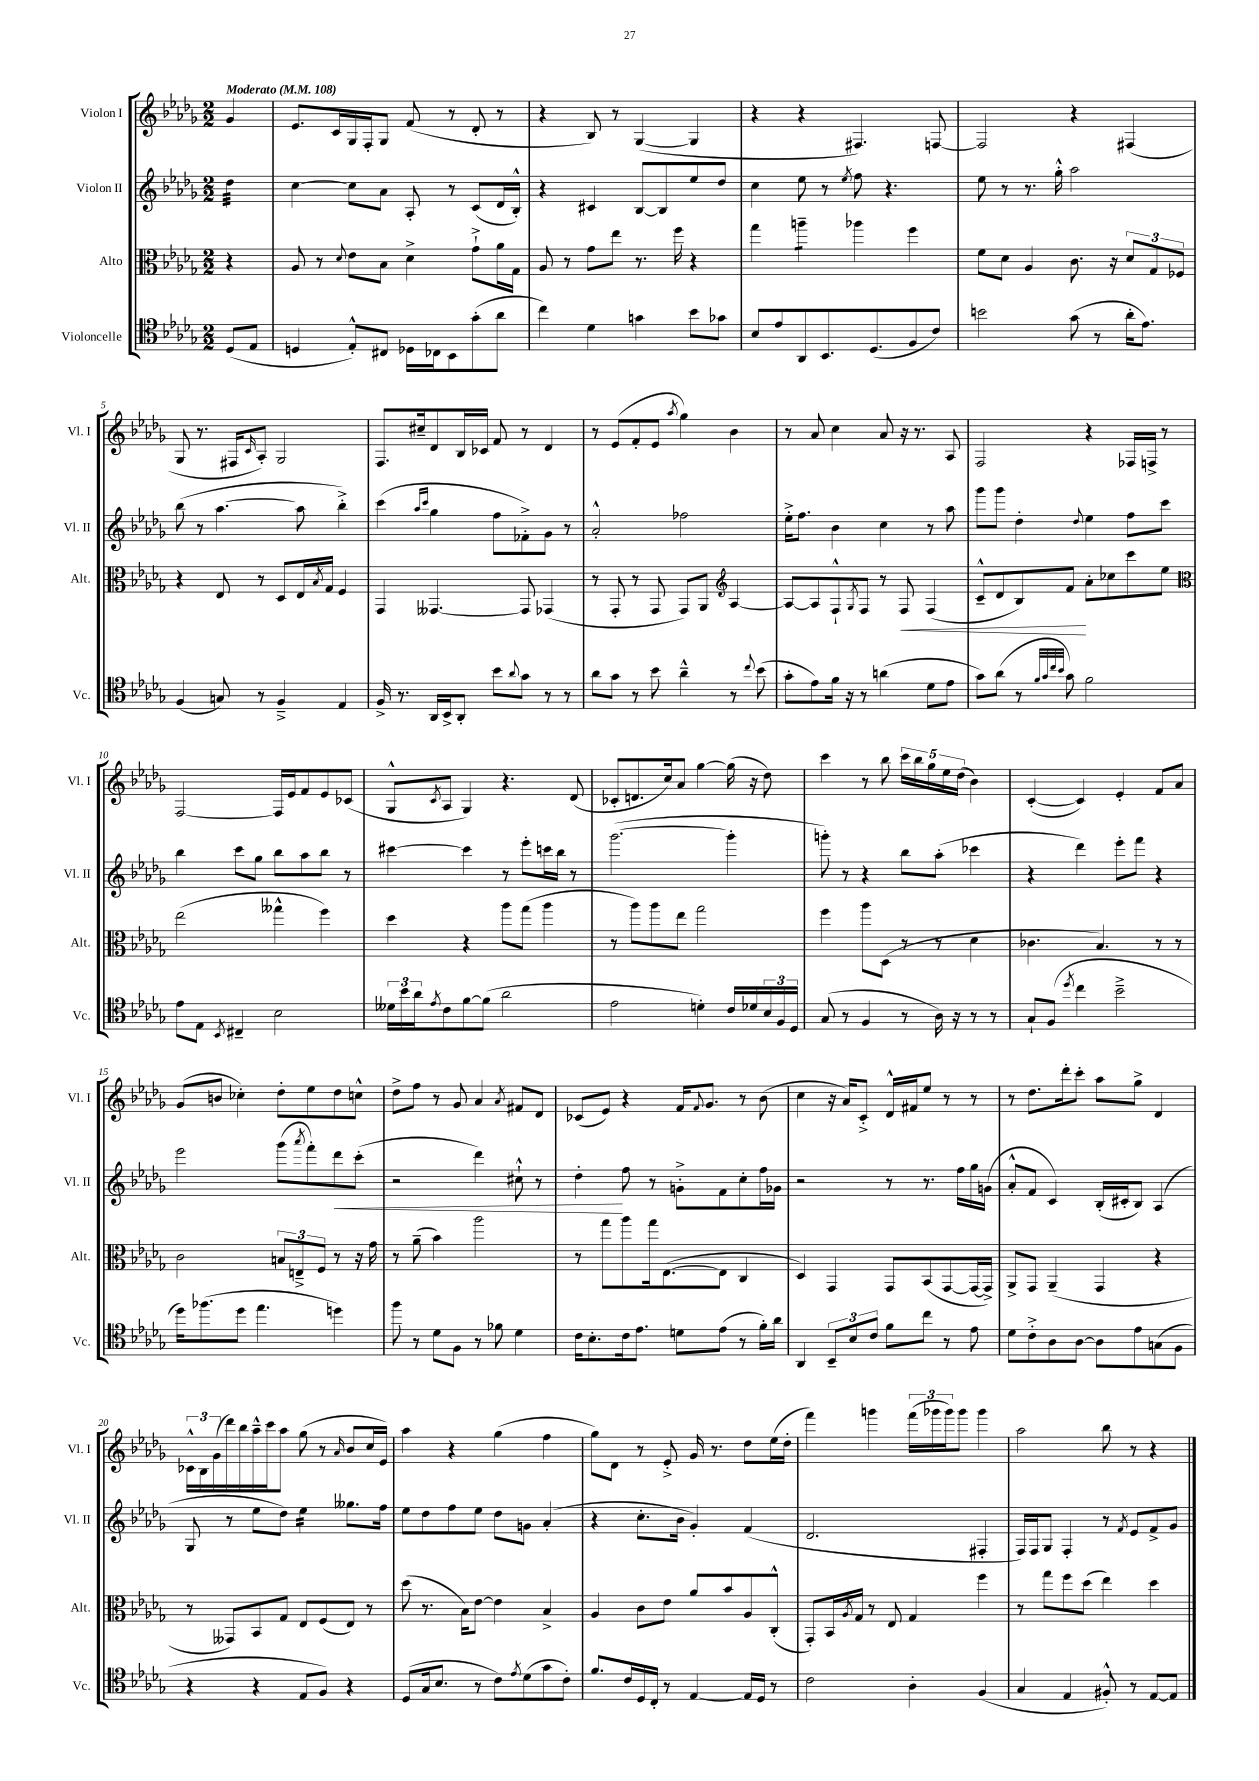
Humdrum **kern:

**kern	**kern	**kern	**kern
*staff4	*staff3	*staff2	*staff1
*clefC4	*clefC3	*clefG2	*clefG2
*k[b-e-a-d-g-]	*k[b-e-a-d-g-]	*k[b-e-a-d-g-]	*k[b-e-a-d-g-]
*M2/2	*M2/2	*M2/2	*M2/2
*MM108	*MM108	*MM108	*MM108
(8D-/L	4r	4dd-\	4g-/
8E-/J	.	.	.
=	=	=	=
4D/	8A-/	[4cc\	8.e-/L
.	8r	.	.
.	.	.	16c/L
.	8qqd-/	.	.
8E-'^^/L)	8e-\L	8cc\]L	16G-/
.	.	.	16F'/J
8C#/J	8B-\J	8a-\J	8G-/J
16D-\LL	4d-^\	8A-'/	(8f/
16C-\J	.	.	.
8BB-\	.	8r	8r
(8g-'\	8g-`^\L	(8c/L	8d-'/
8a-\J	16a-\L	16d-/L	8r
.	16G-\JJ	16B-'^^/JJ)	.
=	=	=	=
4cc\)	8A-/	4r	4r
.	8r	.	.
4d-\	8g-\L	4c#/	8B-/)
.	8ee-\J	.	8r
4g\	8.r	[8B-/L	([4G-/
.	.	8B-/]	.
.	16ff\	.	.
8b-\L	4r	8ee-/	4G-/]
8g-\J	.	8dd-/J	.
=	=	=	=
8B-/L	4gg-\	4cc\	4r
8e-/	.	.	.
8AA-/	4aa~\	8ee-\	4r
8.BB-/	.	8r	.
.	.	8qee-/	.
.	4aa-\	8ff\	4.F#/)
(8.D-/	.	.	.
.	.	4.r	.
8F/	4ff\	.	.
8c/J)	.	.	[8F/
=	=	=	=
2b\	8f\L	8ee-\	2F/]
.	8d-\J	8r	.
.	4A-/	8.r	.
.	.	16gg-'^^\	.
(8g-\	8.c\	2aa-\	4r
8r	.	.	.
.	16r	.	.
16a-'\LK	12d-/L	.	(4F#/
8.e-\J)	.	.	.
.	12G-/	.	.
.	12F-/J	.	.
=	=	=	=
(4F/	4r	(8bb-\	8G-/
.	.	8r	8.r
8G/)	8E-/	[4.aa-\	.
.	.	.	16F#/LK
.	.	.	16qqc/
8r	8r	.	8A-'/J)
4F~^/	8D-/L	.	2G-/
.	16E-/L	8aa-\]	.
.	8qB-/	.	.
.	16G-/JJ	.	.
4E-/	4F/	4bb-'^\)	.
=	=	=	=
16F^/	4GG-/	(4ccc\	8.F/L
8.r	.	.	.
.	.	.	16cc#~/k
.	.	16qqaa-/LL	.
.	.	16qqccc/JJ	.
16AA-/LL	[4.GG--/	4gg-\	8d-/
16BB-^/J	.	.	.
8AA-'/J	.	.	16B-/L
.	.	.	16c-/JJ
8b-\L	.	8ff\L	8f/
8qqa-/	.	.	.
8g-\J	8GG--/]	8f-'^\)	8r
8r	(4GG-/	8g-\J	4d-/
8r	.	8r	.
=	=	=	=
8a-\L	8r	2a-'^^/	8r
8g-\J	8GG-'/	.	(8e-/L
8r	8r	.	8f'/
8b-\	8GG-/	.	8e-/J
.	.	.	8qaa-/
4a-~^^\	8GG-/L)	2ff-\	4gg-\)
.	8AA-/J	.	.
*	*clefG2	*	*
8r	[4A-/	.	4b-\
8qqcc/	.	.	.
(8b-\	.	.	.
=	=	=	=
8g-'\L	8A-/_L	16ee-'^\LK	8r
.	.	8.ff\J	.
8e-\)	8A-/]	.	8a-/
16f\Jk	8F`^^/	4b-\	4cc\
16r	.	.	.
.	8qG-/	.	.
8r	8F/J	.	.
(4a\	8r	4cc\	8a-/
.	8F/	.	16r
.	.	.	8.r
8d-\L	(4F/	8r	.
8e-\J	.	8aa-\	8A-/
=	=	=	=
8g-\L)	8c~^^/L	8ggg-\L	2F/
(8a-\J	8d-/	8ggg-\J	.
8r	8B-/)	4dd-'\	.
32qqf/LLL	.	.	.
32qqg-/	.	.	.
32qqcc/	.	.	.
32qqb-/JJJ	.	.	.
8g-\)	8f/J	.	.
.	.	8qqdd-/	.
2f\	8a-'\L	4ee-\	4r
.	8cc-\	.	.
.	8ccc\	8ff\L	16F-/LL
.	.	.	16F^/JJ
.	8ee-\J	8ccc\J	8r
=	=	=	=
*	*clefC3	*	*
8e-\L	(2ee-\	4bb-\	[2F/
8E-\J	.	.	.
8qBB-/	.	.	.
4C#~/	.	8ccc\L	.
.	.	8gg-\J	.
2B-\	4gg--^^\	8bb-\L	16F/]LL
.	.	.	16e-/J
.	.	8aa-\	8f/
.	4ff\)	8bb-\J	8e-/
.	.	8r	(8c-/J
=	=	=	=
24d--\LL	4dd-\	[4ccc#\	8G-^^/L
24b-\	.	.	.
24a-\J	.	.	.
8qe-/	.	.	8qc/
8c\	.	.	8A-/J
[8f\	4r	4ccc#\]	4G-/)
(8f\]J	.	.	.
2a-\	8aa-\L	8r	4.r
.	(8gg-\J	8eee-'\L	.
.	4aa-\	16ccc\L	.
.	.	16bb-\JJ	.
.	.	8r	(8d-/
=	=	=	=
2e-\	8r	([2.ggg-\	8c-'/L
.	8aa-\L)	.	8.d/
.	8aa-\	.	.
.	.	.	16cc/k)
.	8ee-\J	.	8a-/J
4d'\)	2gg-\	.	[4gg-\
16c/LL	.	4ggg-'\]	(16gg-\]
16d-/	.	.	16r
24B-/	.	.	8dd-\)
24F/	.	.	.
24D-/JJ	.	.	.
=	=	=	=
(8G-/	4ff\	8ggg'\)	4ccc\
8r	.	8r	.
4F/	8aa-\L	4r	8r
.	(8D-\J	.	8bb-\
8r	8r	8bb-\L	20ccc\LL
.	.	.	20bb-\
.	.	.	20gg-\
16A-\)	8r	(8aa-'\J	.
.	.	.	20ee-\
16r	.	.	.
.	.	.	(20dd-\JJ
8r	4d-\	4ccc-\	4b-\)
8r	.	.	.
=	=	=	=
8G-`/L	4.c-\	4r	([4c'/
(8F/J	.	.	.
8qdd-/	.	.	.
4cc\	.	4ddd-\)	4c/])
.	4.B-/)	.	.
2b-~^\	.	8eee-'\L	4e-'/
.	.	8fff\J	.
.	8r	4r	8f/L
.	8r	.	8a-/J
=	=	=	=
16dd-\LK)	2c\	2eee-\	(8g-/L
(8.ff-\	.	.	.
.	.	.	8b/J
8dd-\J	.	.	4cc-'\)
4.ee-\	.	.	.
.	12B/L	(8ggg-\L	8dd-'\L
.	12E~^/	.	.
.	.	8qaaa-/	.
.	.	8fff'\)	8ee-\
.	12F/J	.	.
4dd\)	8r	8ddd-\	8dd-\
.	16r	(8ccc'\J	8cc^^\J
.	16g-\	.	.
=	=	=	=
8ff\	8r	2r	8dd-^\L
8r	(8a-~\	.	8ff\J
8d-\L	4b-\)	.	8r
8F\J	.	.	8g-/
8r	2aa-\	4ddd-\)	4a-/
8f-\	.	.	.
.	.	.	8qa-/
4d-\	.	8cc#`^^\	8f#/L
.	.	8r	8d-/J
=	=	=	=
16c\LK	8r	4dd-'\	(8c-/L
8.B-'\	.	.	.
.	8gg-\L	.	8e-/J)
16c\k	8aa-\	8ff\	4r
8.e-\J	.	.	.
.	16gg-\k	8r	.
.	([8.E-\	.	.
8d\L	.	8g'^\L	16f/LK
.	.	.	8qqf/
.	.	.	8.g-/J
(8e-\J	8E-\]J	8f\	.
8r	4C/	8cc'\	8r
16f'\LL)	.	16ff\L	(8b-\
16a-\JJ	.	16g-\JJ	.
=	=	=	=
4AA-/	4D-/)	2r	4cc\
12BB-~/L	4GG-/	.	16r
.	.	.	16a-/LK)
12B-/	.	.	.
.	.	.	8c'^/J
12c/J	.	.	.
8f\L	8GG-/L	8r	16d-^^/LL
.	.	.	16f#/J
8cc\J	(8BB-/	8.r	8ee-/J
8r	[8GG-/	.	8r
.	.	16ff\LL	.
8e-\	16GG-/_L	16gg-\	8r
.	16GG-^/]JJ)	(16g\JJ	.
=	=	=	=
8d-\L	8AA-^/L	8a-'^^/L	8r
8c'^\	8GG-/J	8f/J	8.dd-\L
8A-\	(4AA-~/	4c/)	.
.	.	.	16ddd-'\k
[8A-\J	.	.	8ccc'\J
8A-\]L	4GG-/	(16B-'/LL	8aa-\L
.	.	16c#'/J	.
8e-\	.	8B-/J)	8gg-^\J
(8G\	4r	(4A-/	4d-/
8F\J	.	.	.
=	=	=	=
4r	8r	8G-/	24c-^^\LL
.	.	.	24B-\
.	.	.	(24g-\
.	8GG--/L)	8r	16ddd-\)
.	.	.	16bb-\
4r	8BB-/	8ee-\L	16aa-~^^\
.	.	.	16ccc\J
.	8G-/J	8dd-\J)	8aa-\J
8E-/L	8E-/L	4ee-\	(8gg-\
8F/J)	(8F/	.	8r
.	.	.	16qqa-/
4r	8E-/J)	8.gg--\L	8b-/L
.	8r	.	16cc/L
.	.	16ff\Jk	16e-/JJ)
=	=	=	=
(8D-/L	(8dd-\	8ee-\L	4aa-\
16G-/k	8.r	8dd-\	.
8.B-/J	.	.	.
.	.	8ff\	4r
.	16B-\LK)	.	.
8r	[8e-\J	8ee-\J	.
8c\L)	4e-\]	8dd-\L	(4gg-\
8qe-/	.	.	.
(8d-\	.	8g\J	.
8g-\	4B-^/	(4a-'/	4ff\
8c'\J)	.	.	.
=	=	=	=
8.f/L	4A-/	4r	8gg-\L)
.	.	.	8d-\J
16c/L	.	.	.
16D-/	8c\L	8.cc'\L	8r
16C'/JJ	.	.	.
8r	8e-\J	.	8e-'^/
.	.	16b-\Jk	.
[4E-/	8a-/L	4g-'/)	16g-/
.	.	.	8.r
.	8b-/	.	.
16E-/]LL	8A-/	(4f/	8dd-\L
16D-/JJ	.	.	.
8r	(8C'^^/J	.	(16ee-\L
.	.	.	16dd-'\JJ
=	=	=	=
2c\	8GG-'/L)	2.d-/	4fff\)
.	16BB-/L	.	.
.	8qA-/	.	.
.	16G-/JJ	.	.
.	8r	.	4ggg\
.	8E-/	.	.
4A-'\	4G-/	.	(24fff\LL
.	.	.	24ggg-\
.	.	.	24ggg-\J)
.	.	.	8ggg-\J
(4F/	4ff\	4F#'/	4ggg-\
=	=	=	=
4G-/	8r	16F/LL)	2aa-\
.	.	16F/J	.
.	8gg-\L	8G-/J	.
4E-/	8ff\	4F'/	.
.	(8dd-\J	.	.
8F#'^^/)	4ee-\)	8r	8bb-\
.	.	8qf/	.
8r	.	8e-/L	8r
[8E-/L	4dd-\	8f^/	4r
8E-/]J	.	8g-/J	.
==	==	==	==
*-	*-	*-	*-
